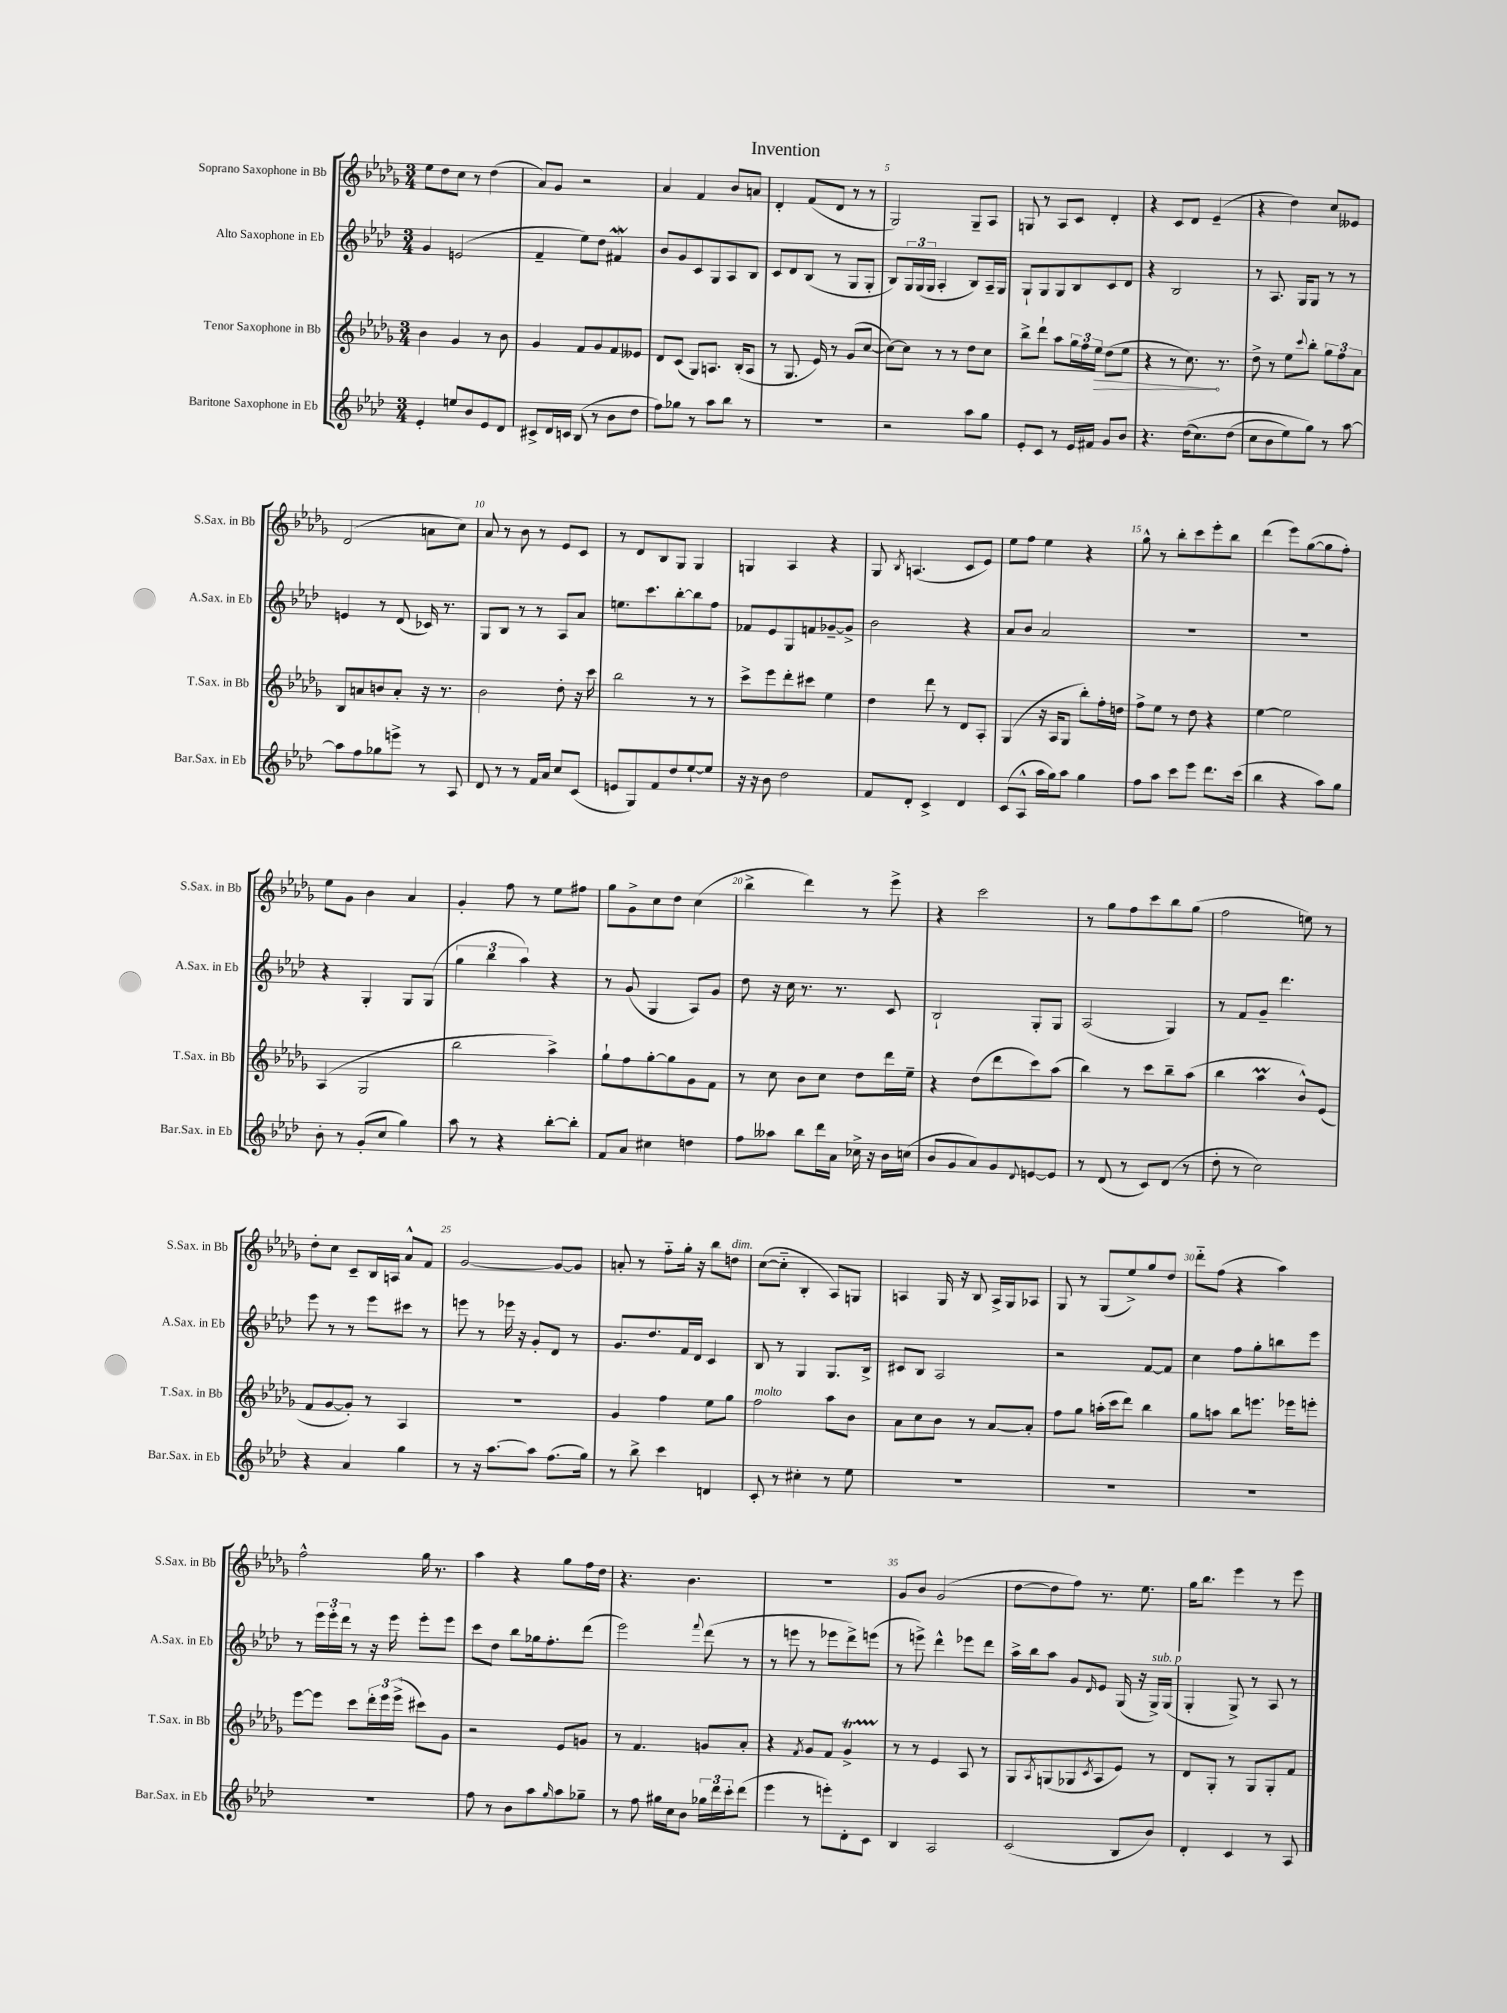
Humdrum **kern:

**kern	**kern	**kern	**kern
*staff4	*staff3	*staff2	*staff1
*clefG2	*clefG2	*clefG2	*clefG2
*k[b-e-a-d-]	*k[b-e-a-d-g-]	*k[b-e-a-d-]	*k[b-e-a-d-g-]
*M3/4	*M3/4	*M3/4	*M3/4
4e-'	4b-	4g	8ee-
.	.	.	8dd-
8ee	4g-	(2e	8cc
8b-	.	.	8r
8e-	8r	.	(4dd-
8d-	8b-	.	.
=	=	=	=
8c#^	4g-	4f~	8a-)
16d-	.	.	8g-
16c	.	.	.
(8B-	8f	8ee-)	2r
8r	8g-	8dd-	.
8b-	8f	4f#	.
8dd-	8e--	.	.
=	=	=	=
8ff)	8d-	8b-	4a-
8gg-	(8c	8g	.
8r	8G-)	8c	4f
8aa-	8.A	8G	.
8bb-	.	8A-	8b-
.	(16B-'	.	.
8r	8A	8B-	8a
=	=	=	=
2.r	8r	8c	4d-'
.	8.G-	8d-	.
.	.	(8B-	(8f
.	16e-)	.	.
.	8r	8r	8d-
.	(8g-	8G	8r
.	[8cc	8G'	8r
=	=	=	=
2r	8cc_)	8B-)	2G-)
.	8cc]	24G	.
.	.	(24G	.
.	.	24G	.
.	8r	4A-'	.
.	8r	.	.
8aa-	8dd-	8B-)	8G-~
8gg	8cc	16A-~	8A-
.	.	16G	.
=	=	=	=
8e-'	8bb-^	8G`	8G
8c	8ddd-`	8G	8r
8r	8aa-	8G	8A-
16e-	24gg-	8B-	8c
.	24ff	.	.
16f#	.	.	.
.	24ee-	.	.
8g	(8dd-	8c	4d-'
8b-	8ee-	8d-	.
=	=	=	=
4.r	4r	4r	4r
.	8r	2B-	8c
&((16dd-	8.cc)	.	8d-
8.cc)	.	.	.
.	.	.	(4e-~
.	8.r	.	.
(8dd-	.	.	.
=	=	=	=
8cc	8dd-^	8r	4r
8b-	8r	8.A-	.
8ee-)	8ee-	.	4dd-)
.	.	16G	.
.	8qqccc	.	.
8gg&)	8bb-'	8G	.
8r	12gg-	8r	8cc
.	12ff	.	.
[8aa-	.	8r	8e--
.	12a-	.	.
=	=	=	=
8aa-]	8B-	4e	(2d-
8ff	8a	.	.
8gg-	8b	8r	.
8eee^	8a'	(8d-	.
8r	16r	16c-)	8a
.	8.r	8.r	.
8A-	.	.	8cc)
=	=	=	=
8d-	2b-	8G	8a-
8r	.	8B-	8r
8r	.	8r	8b-
16f	.	8r	8r
16a-	.	.	.
8cc	8dd-'	8A-	8e-
(8c	16r	8a-	8c
.	16ccc	.	.
=	=	=	=
8e	2bb-	8.ee	8r
8G)	.	.	8d-
.	.	8.ccc	.
8f	.	.	8B-
8dd-	.	[8bb-'	8G-
[8ee-`	8r	8bb-]	4G-
8ee-]	8r	8ff	.
=	=	=	=
16r	8ccc^	8f-	4G
16r	.	.	.
8b-	8eee-	8e-	.
2dd-	8ddd-'	8G	4A-
.	8ccc#	8f	.
.	4ee-	[8g-~	4r
.	.	8g-^]	.
=	=	=	=
8f	4dd-	2b-	8G-
.	.	.	8qB-
8d-'	.	.	(4.A
4c^	8ddd-	.	.
.	8r	.	.
4d-	8d-	4r	8c
.	8A-'	.	8e-)
=	=	=	=
(8c	(4G-	8a-	8ee-
8A-^^	.	8b-	8ff
16aa-	16r	2a-	4ee-
16gg)	16A-	.	.
8aa-	8G-	.	.
4gg	8bb-')	.	4r
.	16ff'	.	.
.	16dd	.	.
=	=	=	=
8ff	8ff^	2.r	8gg-^^
8aa-	8ee-	.	8r
8ccc	8r	.	8bb-'
8eee-	8dd-	.	8ccc
8.ddd-	4r	.	8eee-'
.	.	.	8bb-
(16ccc	.	.	.
=	=	=	=
4bb-	[4ee-	2.r	(4ddd-
4r	2ee-]	.	8eee-)
.	.	.	([8gg-
8aa-)	.	.	8gg-]
8gg	.	.	8ff')
=	=	=	=
8b-'	(4A-	4r	8ee-
8r	.	.	8g-
(8g'	2G-	4G'	4b-
8cc	.	.	.
4gg)	.	8G	4a-
.	.	(8G	.
=	=	=	=
8aa-	2bb-	6gg	4g-'
8r	.	.	.
.	.	6bb-	.
4r	.	.	8ff
.	.	6aa-)	.
.	.	.	8r
[8bb-'	4aa-^)	4r	8ee-
8bb-']	.	.	8ff#
=	=	=	=
8f	8gg-`	8r	8gg-
8a-	8ff	(8g	8g-^
4cc#	[8gg-'	4G	8cc
.	8gg-]	.	8dd-
4dd	8g-	8A-)	(4cc
.	8f	8g	.
=	=	=	=
8ff	8r	8dd-	4bb-^
8aa--	8cc	16r	.
.	.	16cc	.
8bb-	8b-	8.r	4ddd-)
16ddd-	8cc	.	.
16a-	.	8.r	.
16cc-^	8dd-	.	8r
16r	.	.	.
16b-	16ddd-	8c	8eee-^
(16cc	16ee-~	.	.
=	=	=	=
8b-	4r	2B-`	4r
8g	.	.	.
8a-)	(8dd-	.	2ccc
8g	8ddd-	.	.
8qqd-	.	.	.
[8e	8ccc)	8G'	.
8e]	(8aa-	8G	.
=	=	=	=
8r	4bb-)	(2A-	8r
(8d-	.	.	8gg-
8r	8r	.	8ff
8c)	8ccc	.	8ccc
(8d-	8bb-~	4G)	8bb-
8r	(8aa-	.	(8gg-
=	=	=	=
8dd-'	4bb-	8r	2ff
8r	.	8f	.
2cc)	4aa-	8g~	.
.	.	4.ddd-	.
.	8b-^^)	.	8ee)
.	(8e-	.	8r
=	=	=	=
4r	8f	8eee-	8dd-'
.	[8g-	8r	8cc
4a-	8g-'])	8r	8c~
.	8r	8eee-	16B-
.	.	.	16A
4gg	4A-	8ccc#	8a-^^
.	.	8r	8f
=	=	=	=
8r	2.r	8eee	[2g-
16r	.	8r	.
[8.aa-	.	.	.
.	.	16eee-	.
.	.	16r	.
8aa-]	.	8g'	.
(8.ff	.	8d-	8g-_
.	.	8r	8g-]
16gg)	.	.	.
=	=	=	=
8r	4g-	8.g	8a'
8bb-^	.	.	8r
.	.	8.dd-	.
4ccc	4ff	.	8ff'~
.	.	16f	16gg-'
.	.	16d-	16r
4d	8ee-	4c	8bb-
.	8gg-	.	8dd
=	=	=	=
8c'	2ff	8B-	([8cc
8r	.	8r	8cc'~]
4cc#'	.	4G	4B-'
8r	8aa-	8.G	8A-)
8ee-	8b-	.	8G
.	.	16B-^	.
=	=	=	=
2.r	8a-	8c#	4A
.	8cc	8B-	.
.	8b-	2A-	16G-
.	.	.	16r
.	8r	.	8B-
.	[8a-	.	16A^
.	.	.	16G-
.	8a-']	.	8A-
=	=	=	=
2.r	8ff	2r	8G-
.	8gg-	.	8r
.	(16aa'	.	(8G-
.	16ccc	.	.
.	8ddd-)	.	8ee-^)
.	4bb-	[8f	8gg-
.	.	8f]	8dd-
=	=	=	=
2.r	8gg-	4cc	8ddd-'~
.	8aa	.	(8ff
.	8bb-	8ff	4r
.	8.eee	8gg'	.
.	.	8bb	4aa-)
.	16eee-	.	.
.	8eee'	8eee-	.
=	=	=	=
2.r	[8eee-	8r	2ff^^
.	8eee-]	24eee-	.
.	.	24eee-'	.
.	.	24ddd-	.
.	8ccc	8r	.
.	24ddd-'	16r	.
.	24eee-	.	.
.	.	16eee-	.
.	(24eee-^	.	.
.	8ccc#)	8eee-'	16gg-
.	.	.	8.r
.	8g-	8eee-	.
=	=	=	=
8ff	2r	8ccc	4aa-
8r	.	8dd-	.
8b-	.	8bb-	4r
8aa-	.	16gg-	.
.	.	8.ff'	.
16qqgg	.	.	.
8aa-	8e-	.	8gg-
8gg-~	8g	(8ddd-	16ff
.	.	.	16dd-
=	=	=	=
8r	8r	2eee-)	4.r
8ff	4.f	.	.
16gg#	.	.	.
16cc	.	.	.
8b-	.	.	4.b-
.	.	8qqfff	.
24gg-	8g	(8ddd-	.
24ddd-	.	.	.
24ccc'	.	.	.
(8ddd-	8a-'	8r	.
=	=	=	=
4eee-	4r	8r	2.r
.	.	8eee	.
.	8qf	.	.
8r	8g-	8r	.
8eee')	8f	8eee-	.
8d-'	4g-^	8ddd-^)	.
8c	.	(8eee	.
=	=	=	=
4B-	8r	8r	8g-
.	8r	8eee^)	8b-
2A-	4e-	4ddd-^^	(2g-
.	8A-	8eee-	.
.	8r	8ddd-	.
=	=	=	=
(2c	8G-	16aa-^	[8dd-
.	.	16bb-	.
.	8qA-	.	.
.	(8G	8aa-	8dd-]
.	8G-	8g	8ff)
.	8qc	16qqd-	.
.	8A-	8e-	8.r
8B-	8e-)	(16G	.
.	.	16r	8.ee-
8b-)	8r	16G^)	.
.	.	(16G	.
=	=	=	=
4d-'	8d-	4G'	16gg-
.	.	.	8.bb-
.	8G-'	.	.
4c	8r	8G^)	4eee-
.	8G-	8r	.
8r	8G-'	8A-	8r
8A-	8f	8r	8eee-
==	==	==	==
*-	*-	*-	*-
